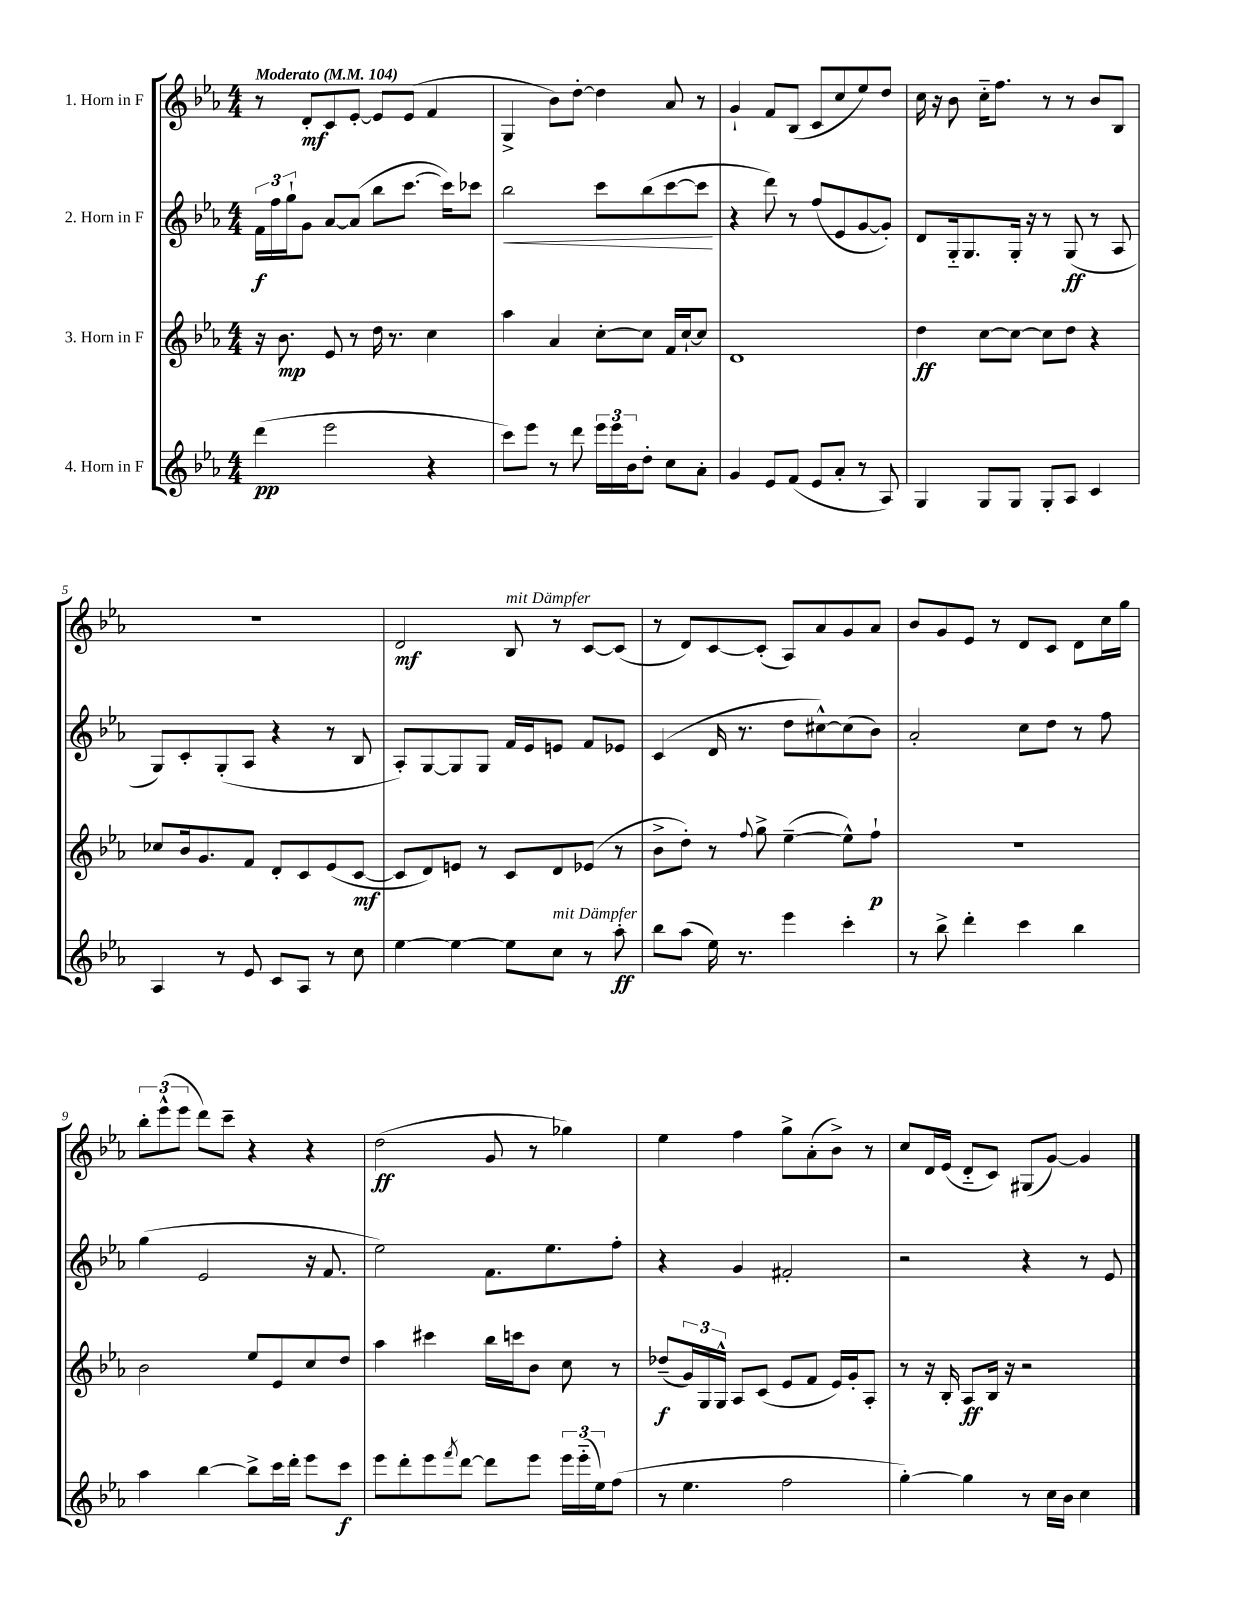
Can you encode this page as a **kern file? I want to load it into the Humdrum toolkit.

**kern	**dynam	**kern	**dynam	**kern	**dynam	**kern	**dynam
*part4	*part4	*part3	*part3	*part2	*part2	*part1	*part1
*staff4	*staff4	*staff3	*staff3	*staff2	*staff2	*staff1	*staff1
*I"4. Horn in F	*	*I"3. Horn in F	*	*I"2. Horn in F	*	*I"1. Horn in F	*
*clefG2	*	*clefG2	*	*clefG2	*	*clefG2	*
*k[b-e-a-]	*	*k[b-e-a-]	*	*k[b-e-a-]	*	*k[b-e-a-]	*
*M4/4	*	*M4/4	*	*M4/4	*	*M4/4	*
*MM104	*	*MM104	*	*MM104	*	*MM104	*
=1	=1	=1	=1	=1	=1	=1	=1
!	!	!	!	!	!	!LO:TX:a:B:t=Moderato	!
(4ddd\	pp	16r	.	24f\LL	f	8r	.
.	.	.	.	24ff\	.	.	.
.	.	8.b-\	mp	.	.	.	.
.	.	.	.	24gg`\J	.	.	.
.	.	.	.	8g\J	.	8d'/L	mf
2eee-\	.	8e-/	.	[8a-/L	.	8c/	.
.	.	8r	.	(8a-/J]	.	[8e-'/J	.
.	.	16dd\	.	8bb-\L	.	8e-/L]	.
.	.	8.r	.	.	.	.	.
.	.	.	.	[8.ccc\J	.	(8e-/J	.
4r	.	4cc\	.	.	.	4f/	.
.	.	.	.	16ccc\KL])	.	.	.
.	.	.	.	8ccc-X\J	.	.	.
=2	=2	=2	=2	=2	=2	=2	=2
!	!	!	!	!	!LO:HP:b	!	!
8ccc\L)	.	4aa-\	.	2bb-\	<	4G^/	.
8eee-\J	.	.	.	.	.	.	.
8r	.	4a-/	.	.	.	8b-\L)	.
8ddd\	.	.	.	.	.	[8dd'\J	.
24eee-\LL	.	[8cc'\L	.	8ccc\L	.	4dd\]	.
24eee-\	.	.	.	.	.	.	.
24b-\J	.	.	.	.	.	.	.
8dd'\J	.	8cc\J]	.	(8bb-\	.	.	.
8cc\L	.	16f/LL	.	[8ccc\	.	8a-/	.
.	.	[16cc`/J	.	.	.	.	.
8a-'\J	.	8cc/J]	.	8ccc\J]	.	8r	.
.	.	.	.	.	[	.	.
=3	=3	=3	=3	=3	=3	=3	=3
4g/	.	1d	.	4r	.	4g`/	.
8e-/L	.	.	.	8ddd\)	.	8f/L	.
(8f/J	.	.	.	8r	.	(8B-/J	.
8e-/L	.	.	.	(8ff/L	.	8c/L	.
8a-'/J	.	.	.	8e-/	.	8cc/	.
8r	.	.	.	[8g/	.	8ee-/)	.
8A-/)	.	.	.	8g'/J])	.	8dd/J	.
=4	=4	=4	=4	=4	=4	=4	=4
4G/	.	4dd\	ff	8d/L	.	16cc\	.
.	.	.	.	.	.	16r	.
.	.	.	.	16G/k	.	8b-\	.
.	.	.	.	8.G/	.	.	.
8G/L	.	[8cc\L	.	.	.	16cc\KL	.
.	.	.	.	.	.	8.ff\J	.
8G/J	.	8cc\J_	.	16G'/Jk	.	.	.
.	.	.	.	16r	.	.	.
8G'/L	.	8cc\L]	.	8r	.	8r	.
8A-/J	.	8dd\J	.	(8G/	ff	8r	.
4c/	.	4r	.	8r	.	8b-/L	.
.	.	.	.	8A-/	.	8B-/J	.
!!LO:LB:g=z
=5	=5	=5	=5	=5	=5	=5	=5
4A-/	.	8cc-X/L	.	8G/L)	.	1r	.
.	.	16b-/k	.	8c'/	.	.	.
.	.	8.g/	.	.	.	.	.
8r	.	.	.	(8G'/	.	.	.
8e-/	.	8f/J	.	8A-/J	.	.	.
8c/L	.	8d'/L	.	4r	.	.	.
8A-/J	.	8c/	.	.	.	.	.
8r	.	(8e-/	.	8r	.	.	.
8cc\	.	[8c/J	mf	8B-/	.	.	.
=6	=6	=6	=6	=6	=6	=6	=6
[4ee-\	.	8c/L]	.	8A-'/L)	.	2d/	mf
.	.	8d/)	.	[8G/	.	.	.
4ee-\_	.	8en/J	.	8G/]	.	.	.
.	.	8r	.	8G/J	.	.	.
!	!	!	!	!	!	!LO:TX:a:i:t=mit Dämpfer	!
8ee-\L]	.	8c/L	.	16f/LL	.	8B-/	.
.	.	.	.	16e-/J	.	.	.
!LO:TX:a:i:t=mit Dämpfer	!	!	!	!	!	!	!
8cc\J	.	8d/	.	8en/J	.	8r	.
8r	.	(8e-X/J	.	8f/L	.	[8c/L	.
8aa-'\	ff	8r	.	8e-X/J	.	(8c/J]	.
=7	=7	=7	=7	=7	=7	=7	=7
8bb-\L	.	8b-^\L	.	(4c/	.	8r	.
(8aa-\J	.	8dd'\J)	.	.	.	8d/L)	.
16ee-\)	.	8r	.	16d/	.	[8c/	.
8.r	.	.	.	8.r	.	.	.
.	.	8qqff/	.	.	.	.	.
.	.	8gg^\	.	.	.	(8c'/J]	.
4eee-\	.	([4ee-~\	.	8dd\L	.	8A-/L)	.
.	.	.	.	[8cc#X^^\)	.	8a-/	.
4ccc'\	.	8ee-^^\L])	.	(8cc#\]	.	8g/	.
.	.	8ff`\J	p	8b-\J)	.	8a-/J	.
=8	=8	=8	=8	=8	=8	=8	=8
8r	.	1r	.	2a-'/	.	8b-/L	.
8bb-^\	.	.	.	.	.	8g/	.
4ddd'\	.	.	.	.	.	8e-/J	.
.	.	.	.	.	.	8r	.
4ccc\	.	.	.	8cc\L	.	8d/L	.
.	.	.	.	8dd\J	.	8c/J	.
4bb-\	.	.	.	8r	.	8d\L	.
.	.	.	.	8ff\	.	16cc\L	.
.	.	.	.	.	.	16gg\JJ	.
!!LO:LB:g=z
=9	=9	=9	=9	=9	=9	=9	=9
4aa-\	.	2b-\	.	(4gg\	.	12bb-'\L	.
.	.	.	.	.	.	(12eee-^^\	.
.	.	.	.	.	.	12eee-\J	.
[4bb-\	.	.	.	2e-/	.	8ddd\L)	.
.	.	.	.	.	.	8ccc~\J	.
8bb-^\L]	.	8ee-/L	.	.	.	4r	.
16ccc\L	.	8e-/	.	.	.	.	.
16ddd'\JJ	.	.	.	.	.	.	.
8eee-\L	.	8cc/	.	16r	.	4r	.
.	.	.	.	8.f/	.	.	.
8ccc\J	f	8dd/J	.	.	.	.	.
=10	=10	=10	=10	=10	=10	=10	=10
8eee-\L	.	4aa-\	.	2ee-\)	.	(2dd\	ff
8ddd'\	.	.	.	.	.	.	.
8eee-\	.	4ccc#X\	.	.	.	.	.
8qfff/	.	.	.	.	.	.	.
[8ddd\J	.	.	.	.	.	.	.
8ddd\L]	.	16bb-\LL	.	8.f\L	.	8g/	.
.	.	16cccn\J	.	.	.	.	.
8eee-\J	.	8b-\J	.	.	.	8r	.
.	.	.	.	8.ee-\	.	.	.
24eee-\LL	.	8cc\	.	.	.	4gg-X\)	.
(24eee-\	.	.	.	.	.	.	.
24ee-\J)	.	.	.	.	.	.	.
(8ff\J	.	8r	.	8ff'\J	.	.	.
=11	=11	=11	=11	=11	=11	=11	=11
8r	.	(8dd-X~/L	f	4r	.	4ee-\	.
4.ee-\	.	24g/L)	.	.	.	.	.
.	.	24G/	.	.	.	.	.
.	.	24G^^/JJ	.	.	.	.	.
.	.	8A-/L	.	4g/	.	4ff\	.
.	.	(8c/J	.	.	.	.	.
2ff\	.	8e-/L	.	2f#X'/	.	8gg^\L	.
.	.	8f/J	.	.	.	(8a-'\	.
.	.	16e-/LL)	.	.	.	8b-^\J)	.
.	.	16g'/J	.	.	.	.	.
.	.	8A-'/J	.	.	.	8r	.
=12	=12	=12	=12	=12	=12	=12	=12
[4gg'\)	.	8r	.	2r	.	8cc/L	.
.	.	16r	.	.	.	16d/L	.
.	.	16B-'/	.	.	.	(16e-/JJ	.
4gg\]	.	8A-/L	ff	.	.	8d/L	.
.	.	16B-/Jk	.	.	.	8c/J)	.
.	.	16r	.	.	.	.	.
8r	.	2r	.	4r	.	(8G#X/L	.
16cc\LL	.	.	.	.	.	[8g/J)	.
16b-\JJ	.	.	.	.	.	.	.
4cc\	.	.	.	8r	.	4g/]	.
.	.	.	.	8e-/	.	.	.
==	==	==	==	==	==	==	==
*-	*-	*-	*-	*-	*-	*-	*-
